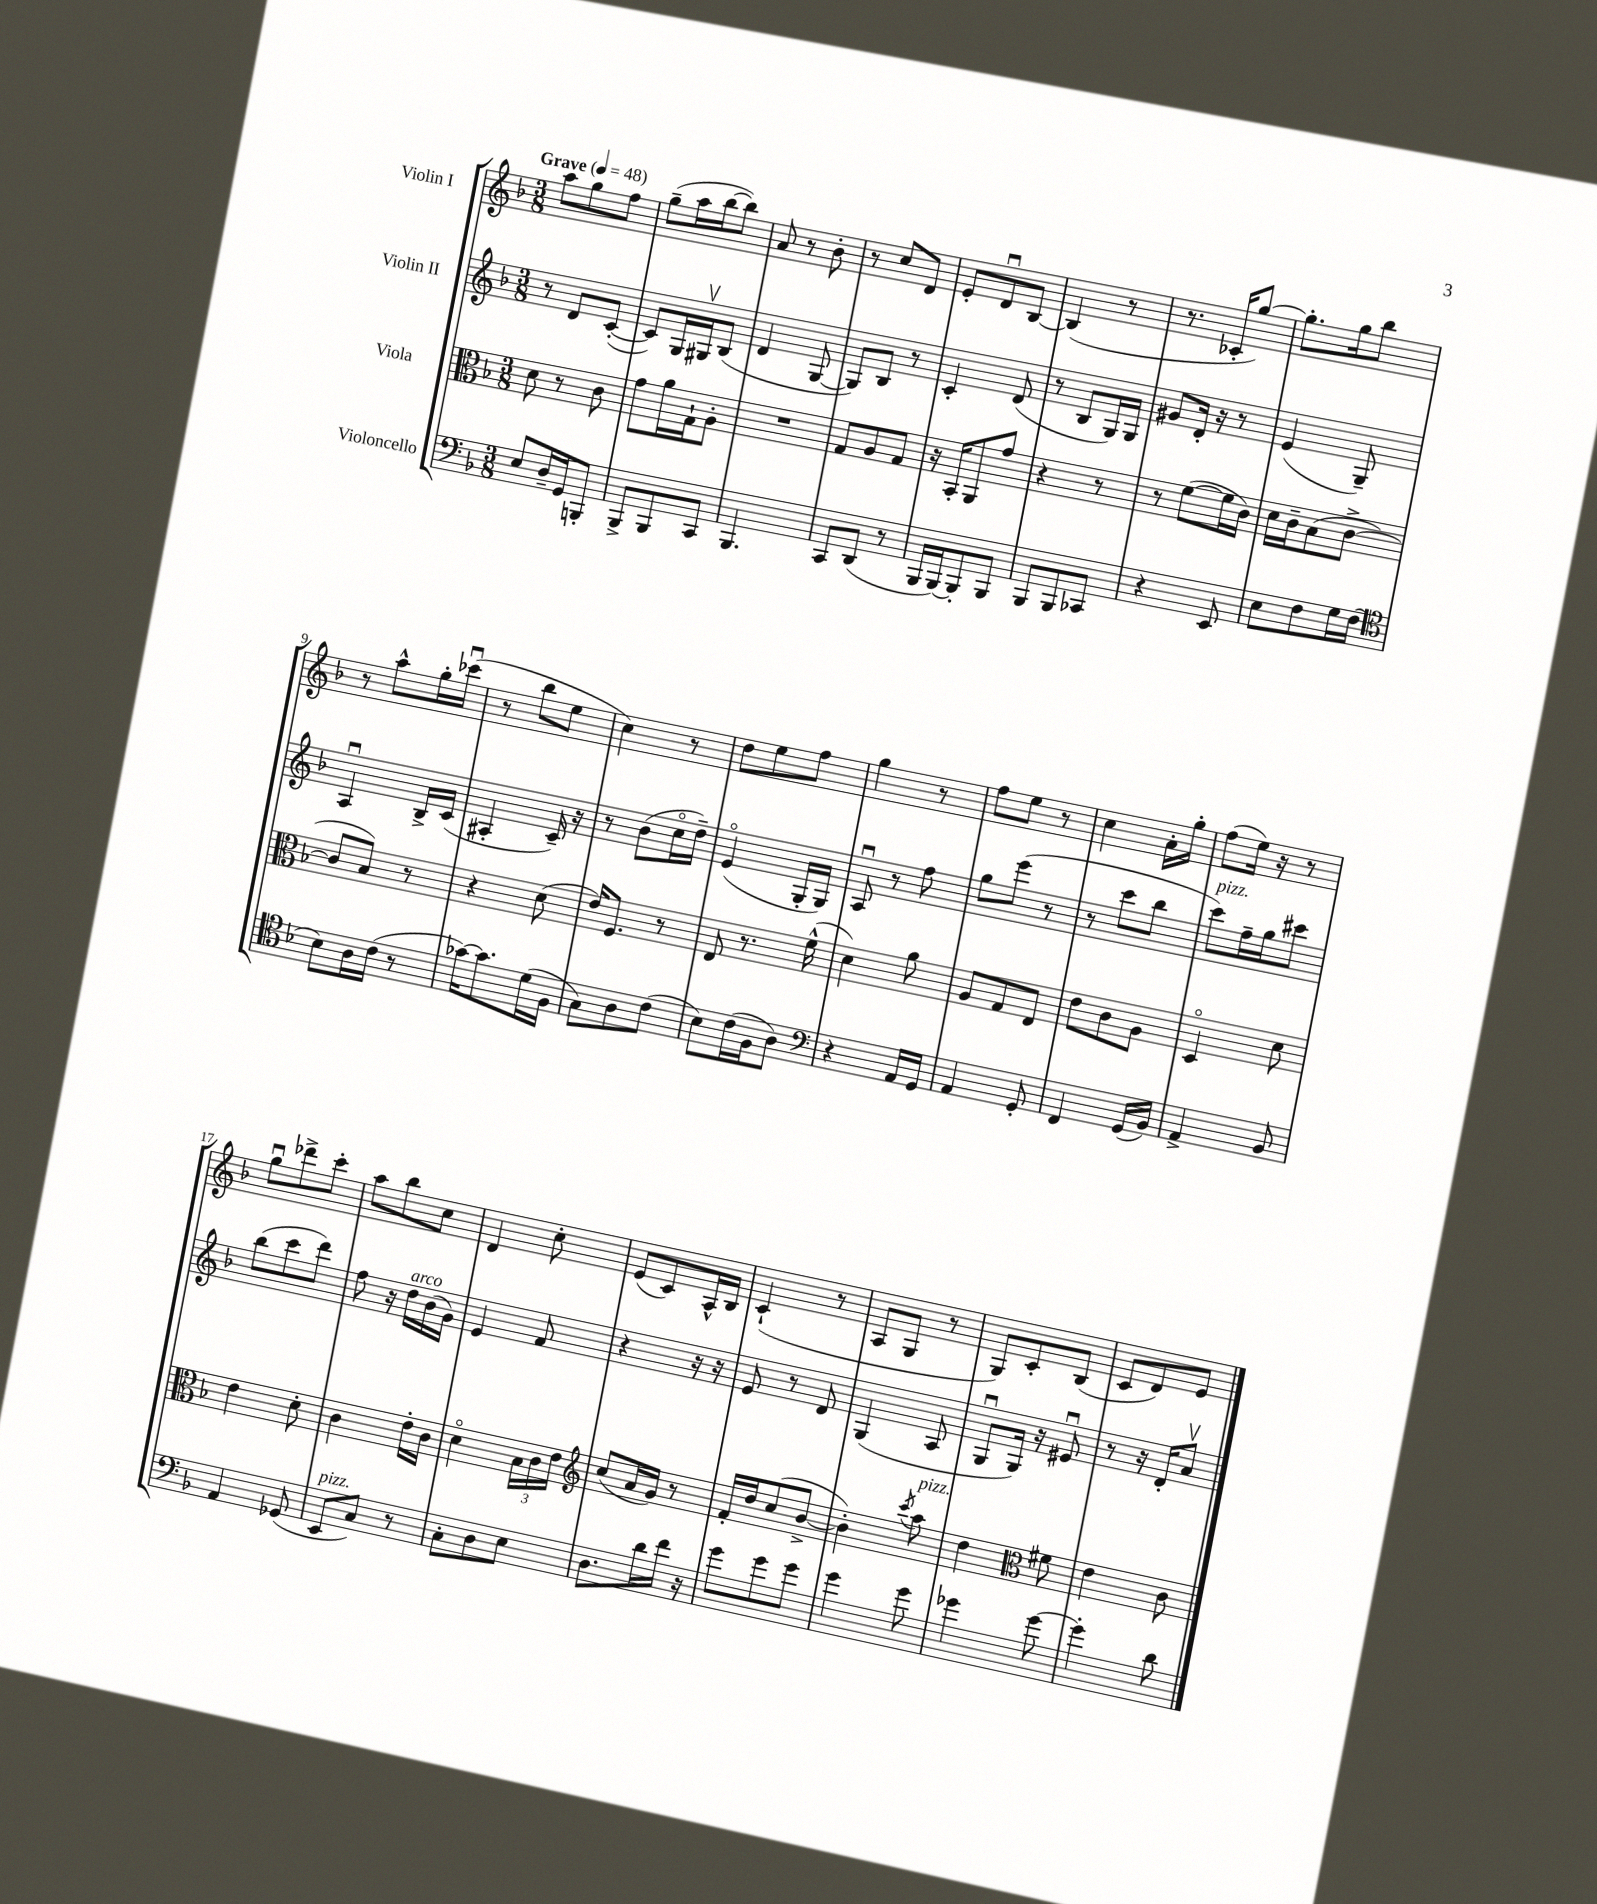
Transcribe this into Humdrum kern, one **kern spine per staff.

**kern	**kern	**kern	**kern
*part4	*part3	*part2	*part1
*staff4	*staff3	*staff2	*staff1
*I"Violoncello	*I"Viola	*I"Violin II	*I"Violin I
*clefF4	*clefC3	*clefG2	*clefG2
*k[b-]	*k[b-]	*k[b-]	*k[b-]
*M3/8	*M3/8	*M3/8	*M3/8
*MM48	*MM48	*MM48	*MM48
=1	=1	=1	=1
!	!	!	!LO:TX:a:B:t=Grave
8E/L	8d\	8r	8aa\L
16D~/L	8r	8d/L	8gg\
16GG/J	.	.	.
8BBBn'/J	8c\	([8c'/J	8ff\J
=2	=2	=2	=2
8BBB-^/L	8g\L	8c/L])	(8gg~\L
8BBB-/	16a\L	16G/L	16aa\L
.	16G`\J	16G#Xv/J	[16bb-\J
8CC/J	8A'\J	(8B-/J	8bb-\J])
=3	=3	=3	=3
4.BBB-/	4.r	4d/	8a/
.	.	.	8r
.	.	[8G/	8b-'\
=4	=4	=4	=4
8CC/L	8G/L	8G/L])	8r
(8DD/J	8A/	8B-/J	8cc/L
8r	8G/J	8r	8d/J
=5	=5	=5	=5
16BBB-/LL	16r	4c'/	8e'/L
[16BBB-/J)	16BB-'/KL	.	.
8BBB-'/]	8AA/	.	8du/
8BBB-/J	8g/J	(8d/	[8B-/J
=6	=6	=6	=6
8BBB-/L	4r	8r	(4B-/]
8BBB-/	.	8B-/L	.
8CC-X/J	8r	16G/L)	8r
.	.	16G/JJ	.
=7	=7	=7	=7
4r	8r	8g#X/L	8.r
.	([8f\L	16d'/Jk	.
.	.	16r	16c-X'/KL
8EE/	16f\L]	8r	[8gg/J)
.	16c\JJ)	.	.
=8	=8	=8	=8
8E\L	16d\LL	(4e/	8.gg'\L]
.	16c~\J	.	.
8F\	(8B-\	.	.
.	.	.	16gg\k
16G\L	[8c^\J	8G~/)	8bb-\J
(16F\JJ	.	.	.
!!LO:LB:g=z
=9	=9	=9	=9
*clefC4	*	*	*
8B-\L)	8c/L]	4Au/	8r
16A\L	8B-/J)	.	8aa^^\L
(16c\JJ	.	.	.
8r	8r	16B-^/LL	16gg'\L
.	.	(16c/JJ	(16ccc-Xu\JJ
=10	=10	=10	=10
[16g-X\KL)	4r	4A#X'/	8r
8.g-\]	.	.	.
.	.	.	8bb-\L
(16d\L	(8d\	16c~/)	8ee\J
16F\JJ	.	16r	.
=11	=11	=11	=11
8G\L)	16e/KL)	8r	4cc\)
.	8.F/J	.	.
8A\	.	(8b-\L	.
(8c\J	8r	16cc\L	8r
.	.	16dd~\JJ)	.
=12	=12	=12	=12
8B-\L)	8E/	(4e/	8dd\L
(16c\L	8.r	.	8ee\
16F\J	.	.	.
8A\J)	.	16G'/LL	8ff\J
.	(16f^^\	16G/JJ)	.
=13	=13	=13	=13
*clefF4	*	*	*
4r	4d\)	8Au/	4gg\
.	.	8r	.
16AA/LL	8a\	8ff\	8r
16GG/JJ	.	.	.
=14	=14	=14	=14
4AA/	8A/L	8gg\L	8ff\L
.	8G/	(8eee\J	8ee\J
8GG'/	8E/J	8r	8r
=15	=15	=15	=15
4FF/	8e\L	8r	4cc\
.	8c\	8ccc\L	.
(16GG/LL	8A\J	8bb-\J	16a'\LL
16BB-/JJ)	.	.	16gg'\JJ
=16	=16	=16	=16
!	!	!LO:TX:a:i:t=pizz.	!
4AA^/	4D/	8ccc\L)	(8ff\L
.	.	16ff~\L	16ee\Jk)
.	.	16gg\J	16r
8BB-/	8d\	8ccc#X\J	8r
!!LO:LB:g=z
=17	=17	=17	=17
4AA/	4e\	(8bb-\L	8ggu\L
.	.	8ccc\	8ddd-X^\
(8GG-X/	8d'\	8ddd\J)	8ccc'\J
=18	=18	=18	=18
!LO:TX:a:i:t=pizz.	!	!	!
8EE/L	4c\	8ff\	8aa\L
8C/J)	.	16r	8bb-\
!	!	!LO:TX:a:i:t=arco	!
.	.	16dd\LL	.
8r	16e'\LL	(16b-\	8cc\J
.	16c\JJ	16g\JJ)	.
=19	=19	=19	=19
8C'\L	4d\	4e/	4d/
8D\	.	.	.
8E\J	24B-\LL	8f/	8cc'\
.	24c\	.	.
.	24e\JJ	.	.
=20	=20	=20	=20
*	*clefG2	*	*
8.D\L	(8cc/L	4r	(8e/L
.	16a/L	.	8c/)
16d\L	16g/JJ)	.	.
16f\JJ	8r	16r	16A^^/L
16r	.	16r	16B-/JJ
=21	=21	=21	=21
8g\L	16f'/LL	8e/	(4c`/
.	16dd/J	.	.
8g\	(8cc/	8r	.
8g\J	[8b-^/J	8d/	8r
=22	=22	=22	=22
4g\	4b-'\])	(4G/	8A/L
.	.	.	8G/J
.	8qccc/	.	.
!	!LO:TX:a:i:t=pizz.	!	!
8g\	8aa\	8A/	8r
=23	=23	=23	=23
4g-X\	4dd\	8Gu/L	8G/L)
.	.	16G/Jk)	8c'/
.	.	16r	.
*	*clefC3	*	*
[8g-\	8f#X\	8e#Xu/	(8B-/J
=24	=24	=24	=24
4g-'\]	4e\	8r	8c/L
.	.	16r	8d/)
.	.	16d'/KL	.
8d\	8c\	8av/J	8e/J
==	==	==	==
*-	*-	*-	*-
